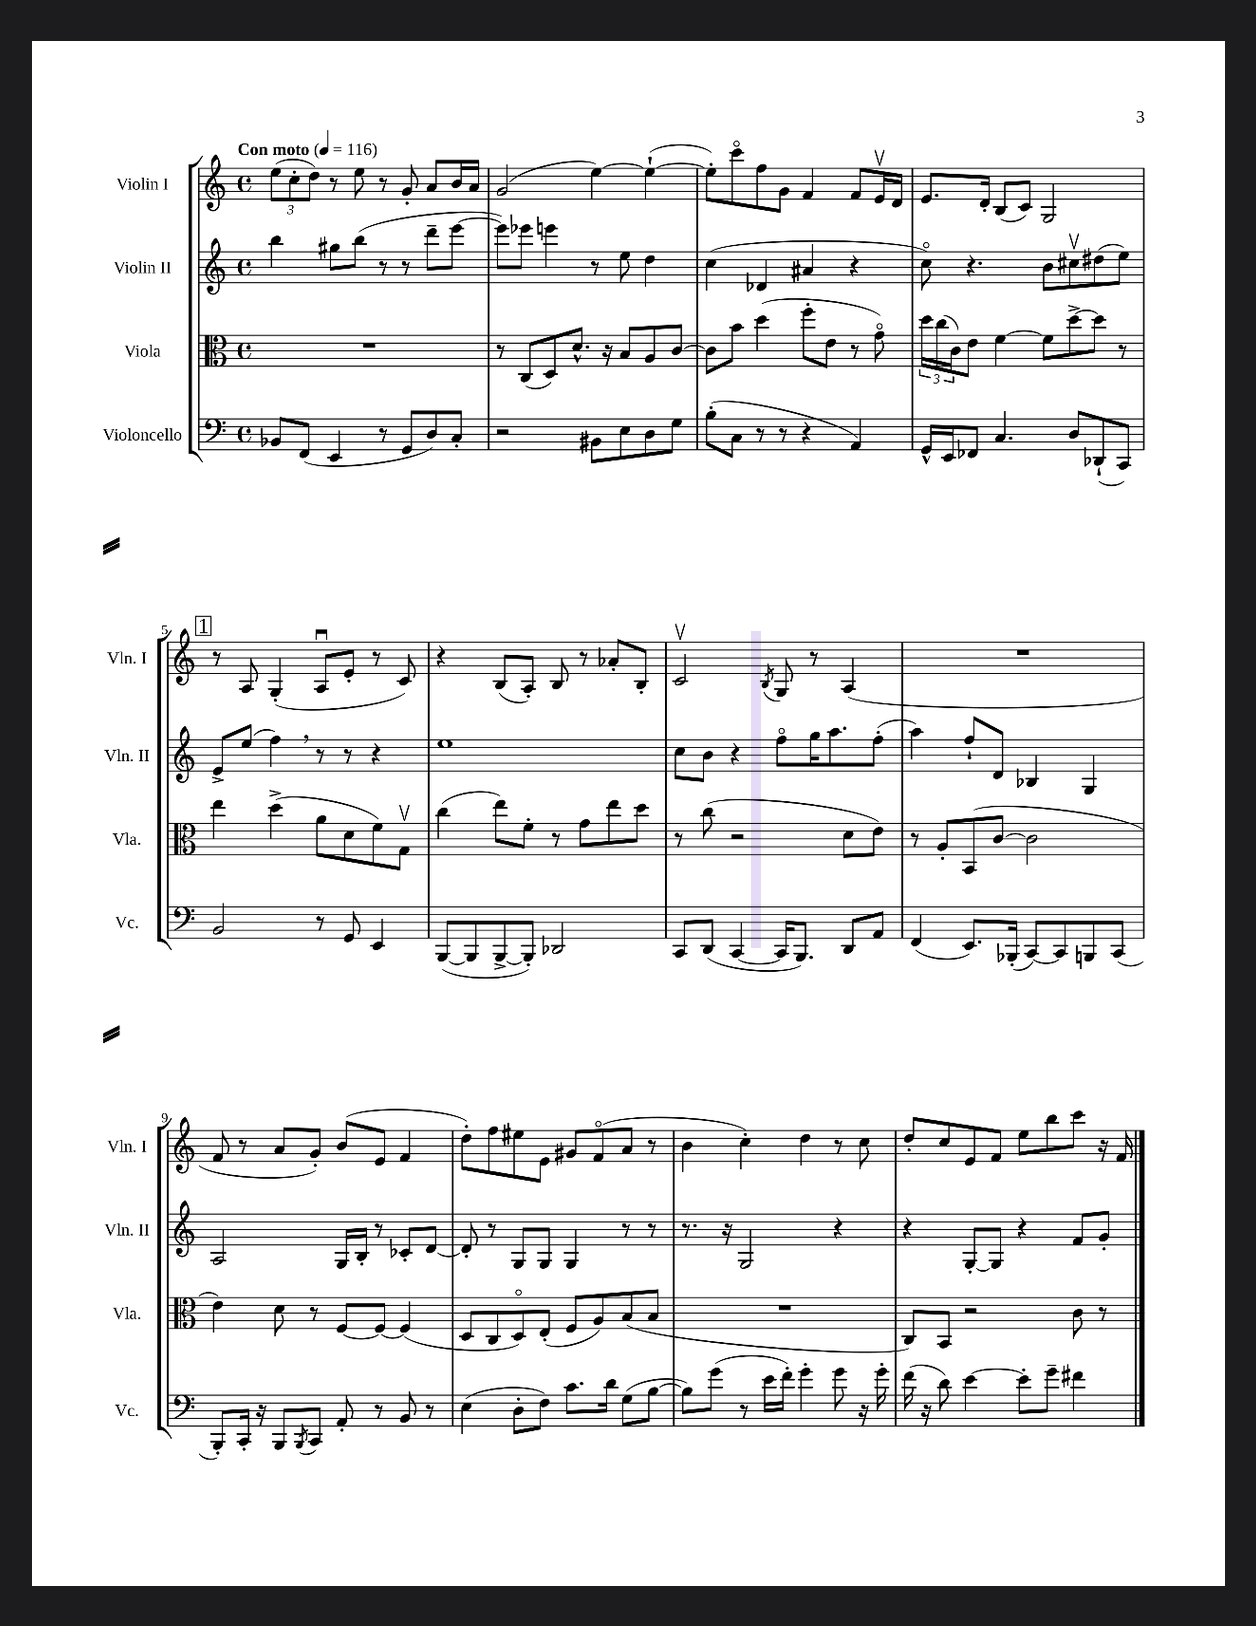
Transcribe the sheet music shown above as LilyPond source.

<<
\new StaffGroup <<
\new Staff = "s0" \with { instrumentName = "Violin I" shortInstrumentName = "Vln. I" } {
    \clef treble \key c \major \defaultTimeSignature \time 4/4 \tempo "Con moto" 4 = 116
    \tuplet 3/2 { e''8( c''8-. d''8) } r8 e''8 r8 g'8-. a'8 b'16 a'16 |
    g'2( e''4~) e''4~-!( |
    e''8-.) c'''8\flageolet f''8 g'8 f'4 f'8 e'16\upbow d'16 |
    e'8. d'16-. b8( c'8) g2 |
    \mark \markup { \box "1" } r8 a8 g4-.( a8\downbow e'8-. r8 c'8) |
    r4 b8( a8-.) b8 r8 aes'8-. b8-. |
    c'2\upbow \acciaccatura { b8 } g8 r8 a4( |
    R1 |
    f'8 r8 a'8 g'8-.) b'8( e'8 f'4 |
    d''8-.) f''8 eis''8 e'8 gis'8 f'8\flageolet( a'8 r8 |
    b'4 c''4-.) d''4 r8 c''8 |
    d''8-. c''8 e'8 f'8 e''8 b''8 c'''8 r16 f'16 \bar "|." |
}
\new Staff = "s1" \with { instrumentName = "Violin II" shortInstrumentName = "Vln. II" } {
    \clef treble \key c \major \defaultTimeSignature \time 4/4
    b''4 gis''8 b''8( r8 r8 d'''8-- e'''8~ |
    e'''8) ees'''8 e'''4 r8 e''8 d''4 |
    c''4( des'4 ais'4 r4 |
    c''8\flageolet) r4. b'8 cis''8\upbow dis''8( e''8) |
    \mark \markup { \box "1" } e'8-> e''8( f''4) \breathe r8 r8 r4 |
    e''1 |
    c''8 b'8 r4 f''8\flageolet g''16 a''8. f''8-.( |
    a''4) f''8-! d'8 bes4 g4 |
    a2 g16 b16-. r8 ces'8-. d'8~ |
    d'8-. r8 g8 g8 g4 r8 r8 |
    r8. r16 g2 r4 |
    r4 g8~-. g8 r4 f'8 g'8-. \bar "|." |
}
\new Staff = "s2" \with { instrumentName = "Viola" shortInstrumentName = "Vla." } {
    \clef alto \key c \major \defaultTimeSignature \time 4/4
    R1 |
    r8 c8( d8) d'8.-^ r16 b8 a8 c'8~ |
    c'8 b'8 d''4( f''8-. e'8 r8 g'8\flageolet) |
    \tuplet 3/2 { d''16 c''16( c'16) } e'8 f'4~ f'8 d''8~-> d''8 r8 |
    \mark \markup { \box "1" } e''4 d''4->( a'8 d'8 f'8) g8\upbow |
    c''4( e''8) f'8-. r8 g'8 e''8 d''8 |
    r8 c''8( r2 d'8 e'8) |
    r8 a8-. b,8( c'8~ c'2 |
    e'4) d'8 r8 f8~ f8~ f4( |
    d8 c8 d8\flageolet) e8-.( f8 a8) b8( b8 |
    R1 |
    c8) b,8 r2 c'8 r8 \bar "|." |
}
\new Staff = "s3" \with { instrumentName = "Violoncello" shortInstrumentName = "Vc." } {
    \clef bass \key c \major \defaultTimeSignature \time 4/4
    bes,8 f,8( e,4 r8 g,8 d8) c8-. |
    r2 bis,8 e8 d8 g8 |
    b8-.( c8 r8 r8 r4 a,4) |
    g,16-^ e,16 fes,8 c4. d8 des,8-!( c,8) |
    \mark \markup { \box "1" } b,2 r8 g,8 e,4 |
    b,,8~( b,,8 b,,8~-> b,,8-.) des,2 |
    c,8 d,8( c,4~ c,16 b,,8.) d,8 a,8 |
    f,4( e,8.) bes,,16-.( c,8~) c,8 b,,8 c,8( |
    b,,8-.) c,16-. r16 b,,8 \acciaccatura { b,,8 } c,8 a,8-. r8 b,8 r8 |
    e4( d8-. f8) c'8. d'16 g8( b8~ |
    b8) g'8( r8 e'16 f'16-.) g'4-. g'8 r16 g'16-. |
    f'16( r16 d'8) e'4~ e'8-. g'8-- fis'4 \bar "|." |
}
>>
>>
